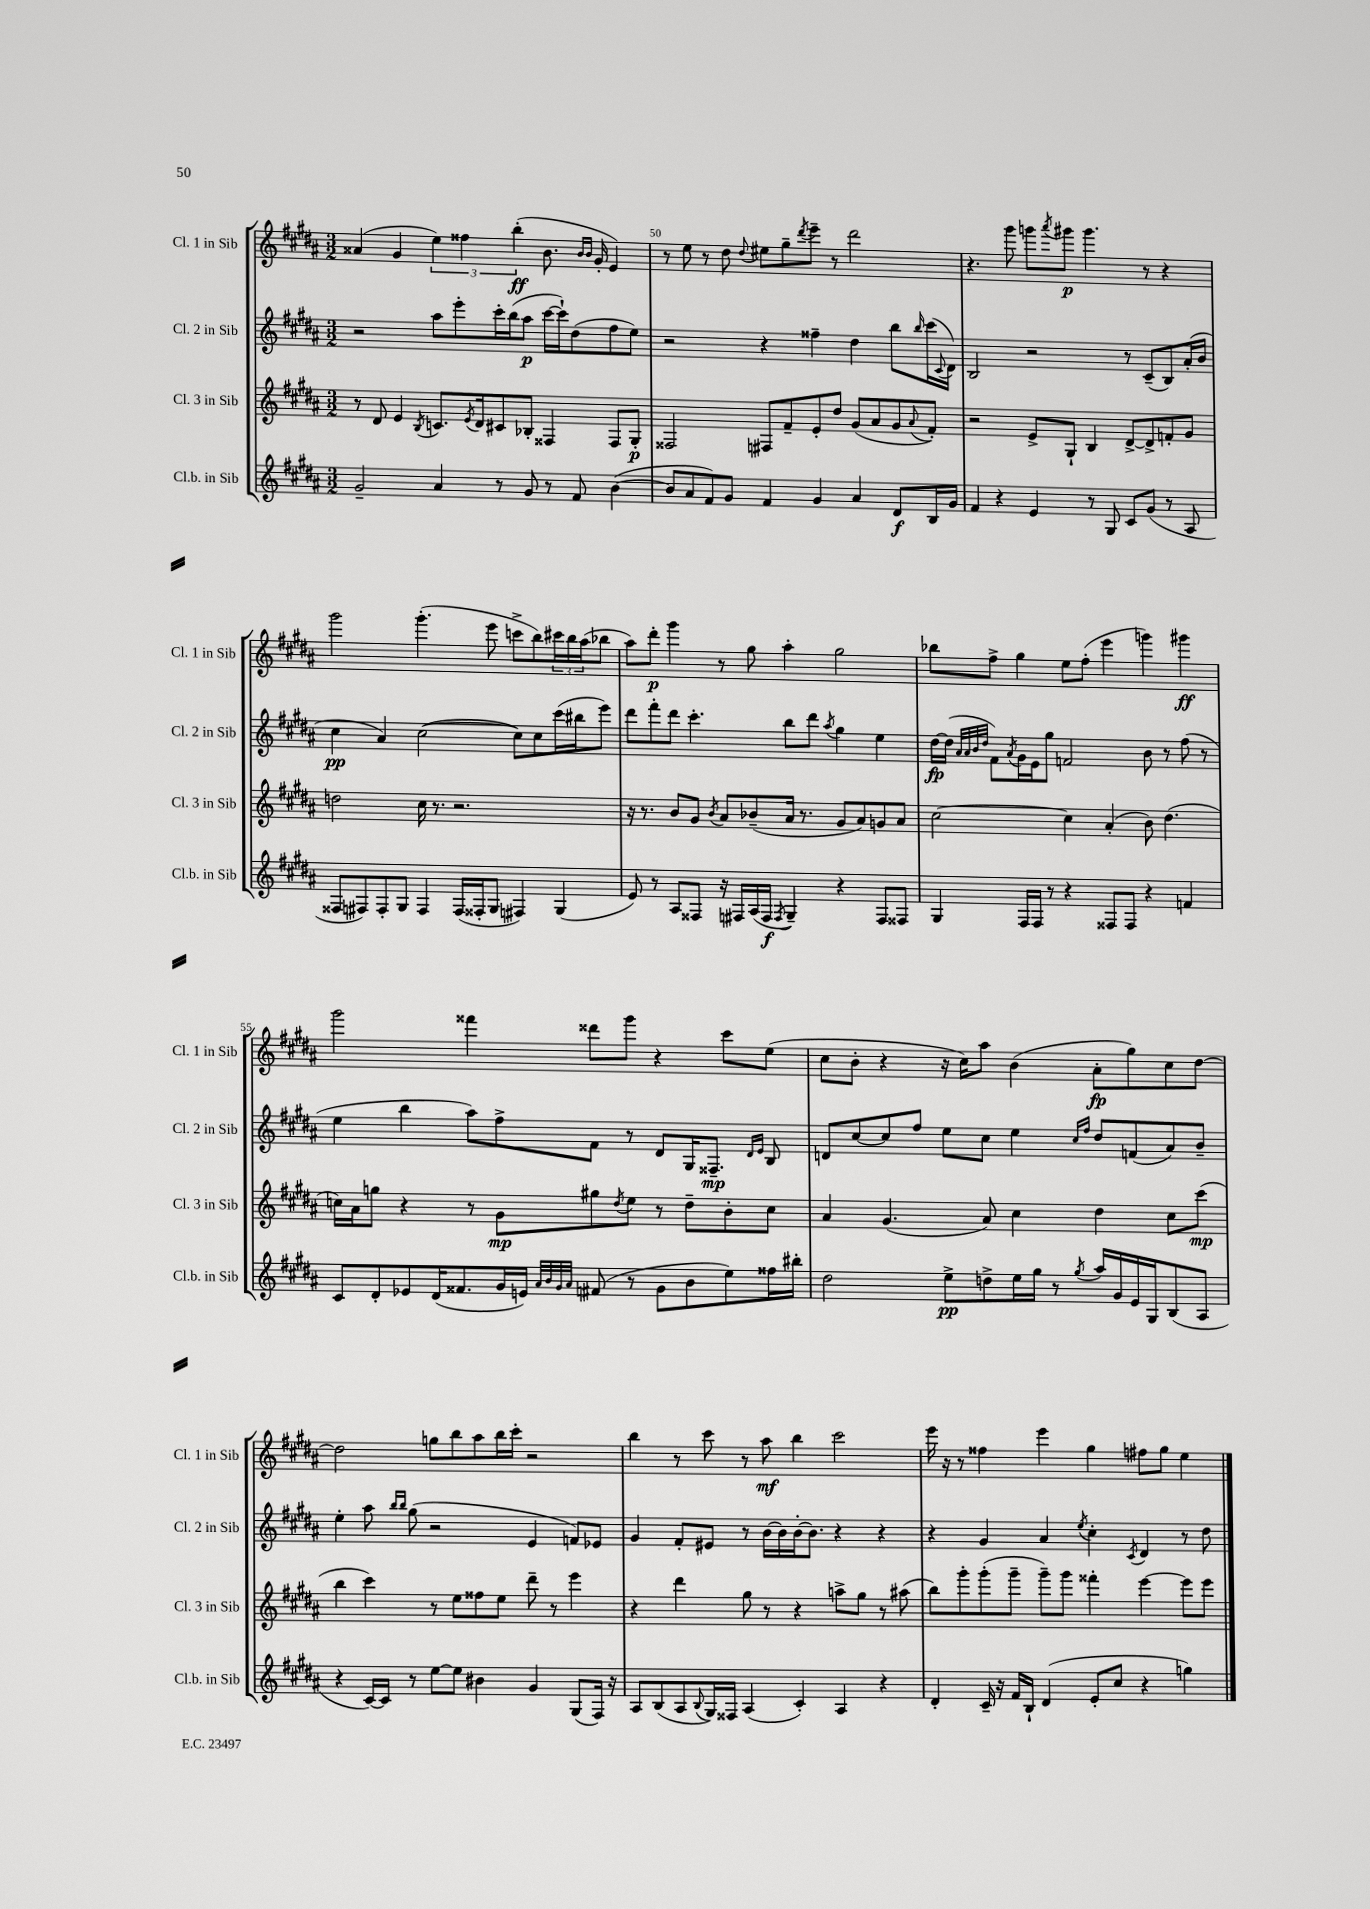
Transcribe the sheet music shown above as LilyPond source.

<<
\new StaffGroup <<
\new Staff = "s0" \with { instrumentName = "Cl. 1 in Sib" shortInstrumentName = "Cl. 1 in Sib" } {
    \clef treble \key b \major \numericTimeSignature \time 3/2
    aisis'4( gis'4 \tuplet 3/2 { e''4) fisis''4 b''4-.\ff( } b'8. \grace { b'16 b'16 } gis'16-. e'4) |
    r8 e''8 r8 dis''8 \appoggiatura { dis''8 } eis''8 gis''8-- \acciaccatura { dis'''8 } e'''8-- r8 dis'''2 |
    r4. gis'''8 g'''8 \acciaccatura { ais'''8 } gis'''8\p gis'''4. r8 r4 |
    gis'''2 gis'''4.-.( e'''8 c'''8-> b''8) \tuplet 3/2 { cis'''16 b''16 ais''16( } bes''8 |
    ais''8) dis'''8-.\p gis'''4 r8 gis''8 ais''4-. gis''2 |
    bes''8 fis''8-> gis''4 e''8 fis''8-.( e'''4 g'''4) gis'''4\ff |
    gis'''2 fisis'''4 disis'''8 gis'''8 r4 cis'''8 e''8( |
    cis''8 b'8-. r4 r16 cis''16) ais''8 b'4( ais'8-.\fp gis''8) cis''8 dis''8~ |
    dis''2 g''8 b''8 ais''8 b''16 cis'''16-. r2 |
    b''4 r8 cis'''8 r8 ais''8\mf b''4 cis'''2 |
    e'''16 r16 r8 fisis''4 e'''4 gis''4 fis''8 gis''8 e''4 \bar "|." |
}
\new Staff = "s1" \with { instrumentName = "Cl. 2 in Sib" shortInstrumentName = "Cl. 2 in Sib" } {
    \clef treble \key b \major \numericTimeSignature \time 3/2
    r2 ais''8 e'''8-. cis'''16-. b''16( ais''8\p cis'''16~ cis'''16-!) dis''8( fis''8 e''8) |
    r2 r4 fisis''4-- dis''4 b''8 \grace { b''16 } cis'''16( \appoggiatura { cis'8 } dis'16) |
    b2 r2 r8 cis'8--( b8) ais'16-.( b'16 |
    cis''4\pp ais'4) cis''2~( cis''8) cis''8 cis'''16( bis''16 e'''8) |
    dis'''8 fis'''8-. dis'''8 cis'''4.-. b''8 dis'''8 \acciaccatura { ais''8 } gis''4 e''4 |
    dis''16~\fp dis''16( \grace { ais'32 ais'32 b'32 dis''32 } fis'8) \acciaccatura { ais'8 } gis'16 e'16 gis''8 f'2 b'8 r8 fis''8( r8 |
    e''4 b''4 ais''8) fis''8-> fis'8 r8 dis'8 gis16 fisis8.--\mp \grace { dis'16 e'16 } b8 |
    d'8 cis''8~ cis''8 fis''8 e''8 cis''8 e''4 \grace { cis''16 fis''16 } dis''8 f'8( ais'8) b'8-- |
    e''4-. ais''8 \grace { b''16 b''16 } gis''8( r2 e'4 f'8) ees'8 |
    gis'4 fis'8-. eis'8 r8 b'16~ b'16 b'16~-. b'8. r4 r4 |
    r4 gis'4 ais'4 \acciaccatura { e''8 } cis''4-. \acciaccatura { cis'8 } dis'4 r8 dis''8 \bar "|." |
}
\new Staff = "s2" \with { instrumentName = "Cl. 3 in Sib" shortInstrumentName = "Cl. 3 in Sib" } {
    \clef treble \key b \major \numericTimeSignature \time 3/2
    r8 dis'8 e'4 \acciaccatura { b8 } c'8. \acciaccatura { e'8 } dis'16 cis'8 bes8-. fisis4 fisis8 gis8-.\p |
    fisis2 fis8 fis'8-- e'8-. dis''8 gis'8( ais'8 gis'8 \appoggiatura { ais'8 } fis'8-.) |
    r2 e'8-> gis8-! b4 dis'8~-> dis'8-> f'8-. gis'8 |
    d''2 cis''16 r8. r2. |
    r16 r8. b'8 gis'8 \acciaccatura { b'8 } ais'8 bes'8--( ais'16 r8. gis'8 ais'8) g'8 ais'8 |
    cis''2~ cis''4 ais'4-.( b'8) dis''4.( |
    c''16) ais'16 g''8 r4 r8 gis'8\mp gis''8 \acciaccatura { dis''8 } e''8 r8 dis''8-- b'8-. c''8 |
    ais'4 gis'4.( ais'8) cis''4 dis''4 cis''8 cis'''8\mp( |
    b''4 cis'''4) r8 e''8 fisis''8 e''8 dis'''8-- r8 e'''4 |
    r4 dis'''4 gis''8 r8 r4 a''8-> gis''8 r8 ais''8( |
    b''8) gis'''8-. gis'''8-.( gis'''8-- gis'''8--) gis'''8 fisis'''4-. e'''4~ e'''8 e'''8 \bar "|." |
}
\new Staff = "s3" \with { instrumentName = "Cl.b. in Sib" shortInstrumentName = "Cl.b. in Sib" } {
    \clef treble \key b \major \numericTimeSignature \time 3/2
    gis'2-- ais'4 r8 gis'8 r8 fis'8 b'4~( |
    b'8 ais'8 fis'8) gis'8 fis'4 gis'4 ais'4 dis'8\f b16 gis'16 |
    fis'4 r4 e'4 r8 gis8 cis'8 gis'8( r8 ais8 |
    fisis8 fis8) fis8-. gis8 fis4 fis16( fisis16-. gis8 fis4) gis4( |
    e'8) r8 ais8 fisis8 r16 fis16 ais16( fis16\f \acciaccatura { fis8 } gis4--) r4 fis8 fisis8 |
    gis4 fis16 fis16 r8 r4 fisis8 fisis8 r4 f'4 |
    cis'8 dis'8-. ees'8 dis'16( fisis'8. gis'16 e'16) \grace { ais'32 b'32 gis'32 ais'32 } fis'8( r8 gis'8 b'8 e''8) fisis''16 bis''16-. |
    dis''2 e''8->\pp d''8-> e''16 gis''16 r8 \acciaccatura { gis''8 } ais''16 gis'16 e'16 gis16 b8( ais8 |
    r4 cis'16~) cis'16 r8 e''8~ e''8 bis'4 gis'4 gis8( fis16) r16 |
    ais8 b8( ais8 \appoggiatura { b8 } gis16) fisis16 ais4( cis'4-.) ais4 r4 |
    dis'4-. cis'16-- r16 fis'16 b16-! dis'4( e'8-. cis''8 r4 g''4) \bar "|." |
}
>>
>>
\layout { \context { \Score currentBarNumber = #49 \override BarNumber.break-visibility = ##(#f #t #t) barNumberVisibility = #(every-nth-bar-number-visible 5) } }
